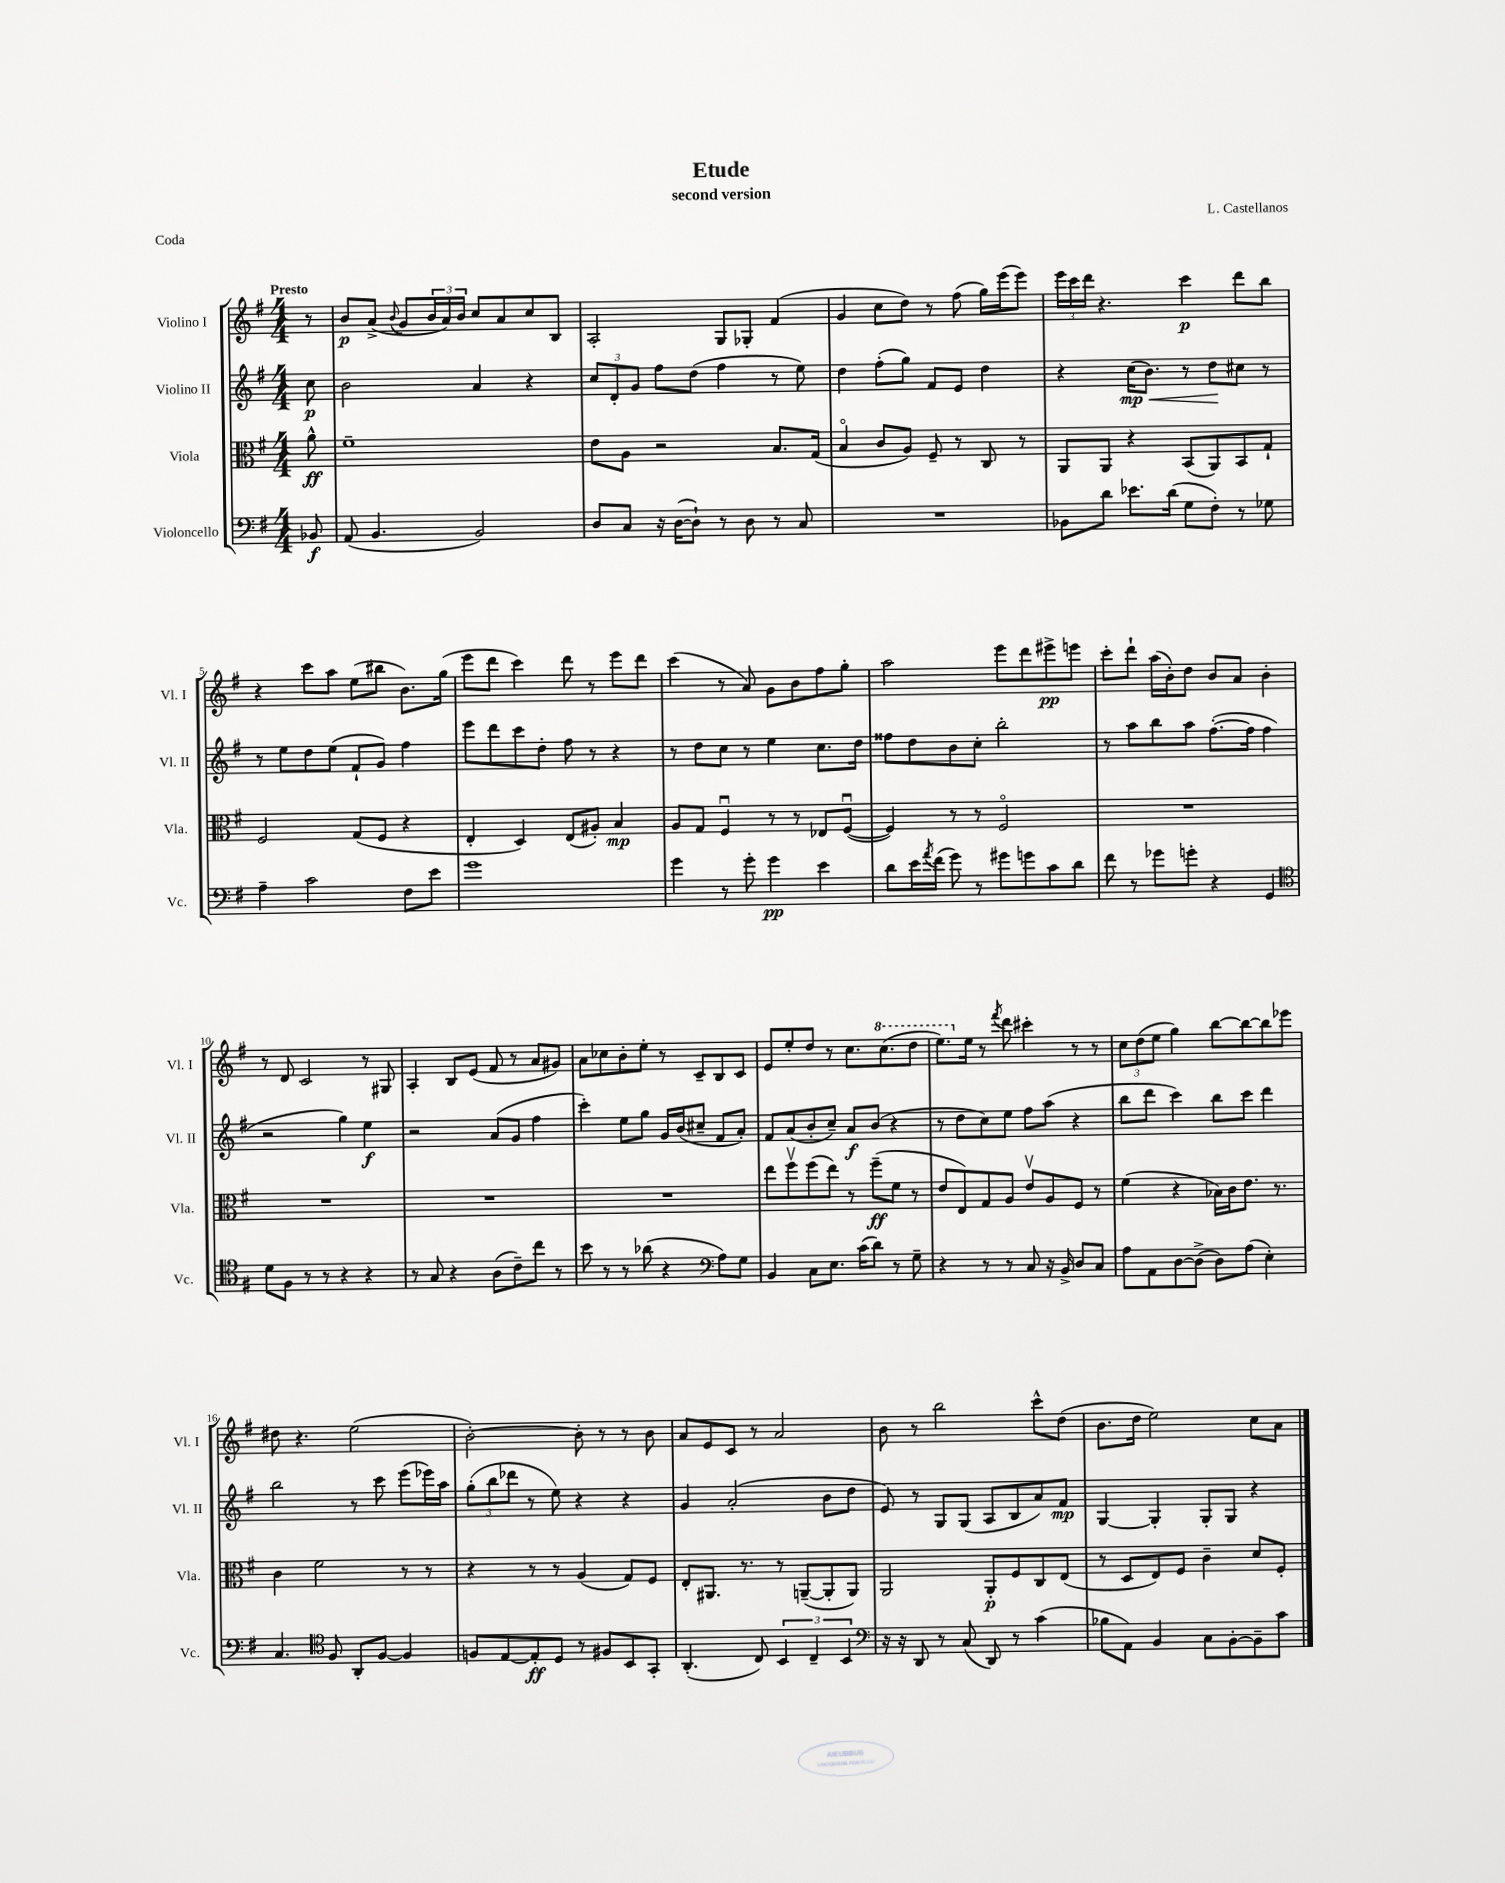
\header { title = "Etude" composer = "L. Castellanos" subtitle = "second version" piece = "Coda" }
<<
\new StaffGroup <<
\new Staff = "s0" \with { instrumentName = "Violino I" shortInstrumentName = "Vl. I" } {
    \clef treble \key g \major \numericTimeSignature \time 4/4 \partial 8 \tempo "Presto"
    r8 |
    b'8\p a'8->( \appoggiatura { b'8 } g'8 \tuplet 3/2 { b'16 a'16) b'16 } c''8 a'8 c''8 b8 |
    a2-. g8 ges8-. fis'4( |
    g'4 c''8 d''8) r8 fis''8( g''16) e'''16( e'''8) |
    \tuplet 3/2 { e'''16 c'''16 d'''16 } r4. c'''4\p d'''8 b''8 |
    r4 c'''8 a''8 e''8( bis''8 b'8.) g''16( |
    e'''8 d'''8 c'''4) d'''8 r8 e'''8 d'''8 |
    c'''4( r8 a'8) g'8 b'8 fis''8 g''8-. |
    a''2 e'''8 d'''8 eis'''8->\pp e'''8 |
    c'''8-. d'''8-! a''16( b'16-.) d''8 b'8 a'8 b'4-. |
    r8 d'8 c'2 r8 gis8 |
    a4-. b8 e'8( fis'8 r8 a'8 gis'8) |
    a'8 ces''8 b'8-. e''8-. r8 c'8-- b8 c'8 |
    e'8 e''8-. d''8 r8 c''8. \ottava #1 c'''8.( d'''8 |
    e'''8.) \ottava #0 e''16 r8 \acciaccatura { fis'''8 } d'''8 cis'''4-. r8 r8 |
    \tuplet 3/2 { c''8 d''8( e''8 } g''4) b''8~ b''8~ b''8 ees'''8 |
    dis''8 r4. e''2( |
    b'2~-.) b'8-. r8 r8 b'8 |
    a'8 e'8 c'8 r8 a'2 |
    b'8 r8 b''2 c'''8-^ d''8( |
    b'8. d''16 e''2) c''8 a'8 \bar "|." |
}
\new Staff = "s1" \with { instrumentName = "Violino II" shortInstrumentName = "Vl. II" } {
    \clef treble \key g \major \numericTimeSignature \time 4/4 \partial 8
    c''8\p |
    b'2 a'4 r4 |
    \tuplet 3/2 { c''8 d'8-. g'8 } fis''8 d''8( fis''4 r8 e''8) |
    d''4 fis''8-.( g''8) fis'8 e'8 d''4 |
    r4 c''16\mp\<( b'8.) r8 d''8\! cis''8 r8 |
    r8 e''8 d''8 e''8( fis'8-! g'8) fis''4 |
    e'''8 d'''8 c'''8 d''8-. fis''8 r8 r4 |
    r8 d''8 c''8 r8 e''4 c''8. d''16 |
    fisis''8 d''8 b'8 c''8-. b''2-. |
    r8 a''8 b''8 a''8 fis''8.~-.( fis''16 fis''4 |
    r2 g''4) e''4\f |
    r2 a'8( g'8 fis''4 |
    c'''4-.) e''8 g''8 g'16 b'16( cis''8-- fis'8 a'8-.) |
    fis'8 a'8( b'8-. c''8--) a'8\f b'8( r4 |
    r8 d''8 c''8) e''8 fis''8 a''8( r4 |
    b''8 d'''8 c'''4) b''8 c'''8 d'''4 |
    b''2 r8 c'''8 e'''8( ees'''16) a''16 |
    \tuplet 3/2 { g''8-.( b''8 des'''8 } r8 e''8) r4 r4 |
    g'4 a'2-.( b'8 d''8 |
    e'8) r8 g8 g8( a8 b8 a'8) fis'8\mp |
    g4~ g4-. g8-. g8 r4 \bar "|." |
}
\new Staff = "s2" \with { instrumentName = "Viola" shortInstrumentName = "Vla." } {
    \clef alto \key g \major \numericTimeSignature \time 4/4 \partial 8
    a'8-^\ff |
    fis'1-- |
    e'8 a8 r2 b8. g16( |
    b4\flageolet c'8 a8) fis8-- r8 c8 r8 |
    a,8 a,8 r4 b,8( a,8) b,8 g8-! |
    fis2 g8( fis8 r4 |
    e4-. d4) e8( ais8-.) b4\mp |
    a8 g8 fis4\downbow r8 r8 ees8 fis8~\downbow( |
    fis4) r8 r8 fis2\flageolet |
    R1 |
    R1 |
    R1 |
    R1 |
    e''8 fis''8\upbow fis''8( e''8) r8 fis''8--\ff( fis'8 r8 |
    e'8 e8) g8 a8 e'8\upbow a8 fis8 r8 |
    fis'4( r4 bes16) c'16 e'8. r8. |
    c'4 fis'2 r8 r8 |
    r4 r8 r8 a4( g8) fis8 |
    e8-. ais,8. r8. r8 a,8~--( a,8-. a,8) |
    a,2 a,8-.\p fis8 c8 e8( |
    r8 d8 e8) fis8 c'4-- d'8 fis8-. \bar "|." |
}
\new Staff = "s3" \with { instrumentName = "Violoncello" shortInstrumentName = "Vc." } {
    \clef bass \key g \major \numericTimeSignature \time 4/4 \partial 8
    bes,8\f |
    a,8( b,4. b,2) |
    d8 c8 r16 d16~( d8-!) r8 d8 r8 c8 |
    R1 |
    bes,8 d'8 ees'8. d'16( g8 fis8-.) r8 ges8 |
    a4-- c'2 fis8 e'8 |
    g'1 |
    g'4 r8 g'8-. g'4\pp e'4 |
    d'8 e'16 \acciaccatura { a'8 } fis'16( g'8) r8 gis'8 g'8 c'8 d'8 |
    fis'8 r8 ges'8 g'8-. r4 g,4 |
    \clef tenor d'8 fis8 r8 r8 r4 r4 |
    r8 g8 r4 a8( c'8--) c''8 r8 |
    b'8 r8 r8 aes'8( r4 \clef bass a8) g8 |
    b,4 c8 e8. c'16( d'8) r8 g8-- |
    r4 r8 r8 c8 r16 b,16-> d8 c8 |
    a8 a,8 d8~ d8->( d8) a8( e4-.) |
    c4. \clef tenor fis8 a,8-. fis8~ fis4 |
    f8 e8~ e8-.\ff d8 r8 fis8 b,8 g,8-. |
    a,4.-.( c8) \tuplet 3/2 { b,4 c4-- b,4 } |
    \clef bass r16 r16 d,8 r8 c8( d,8) r8 c'4( |
    bes8 a,8) b,4 c8 b,8~-. b,8-- c'8 \bar "|." |
}
>>
>>
